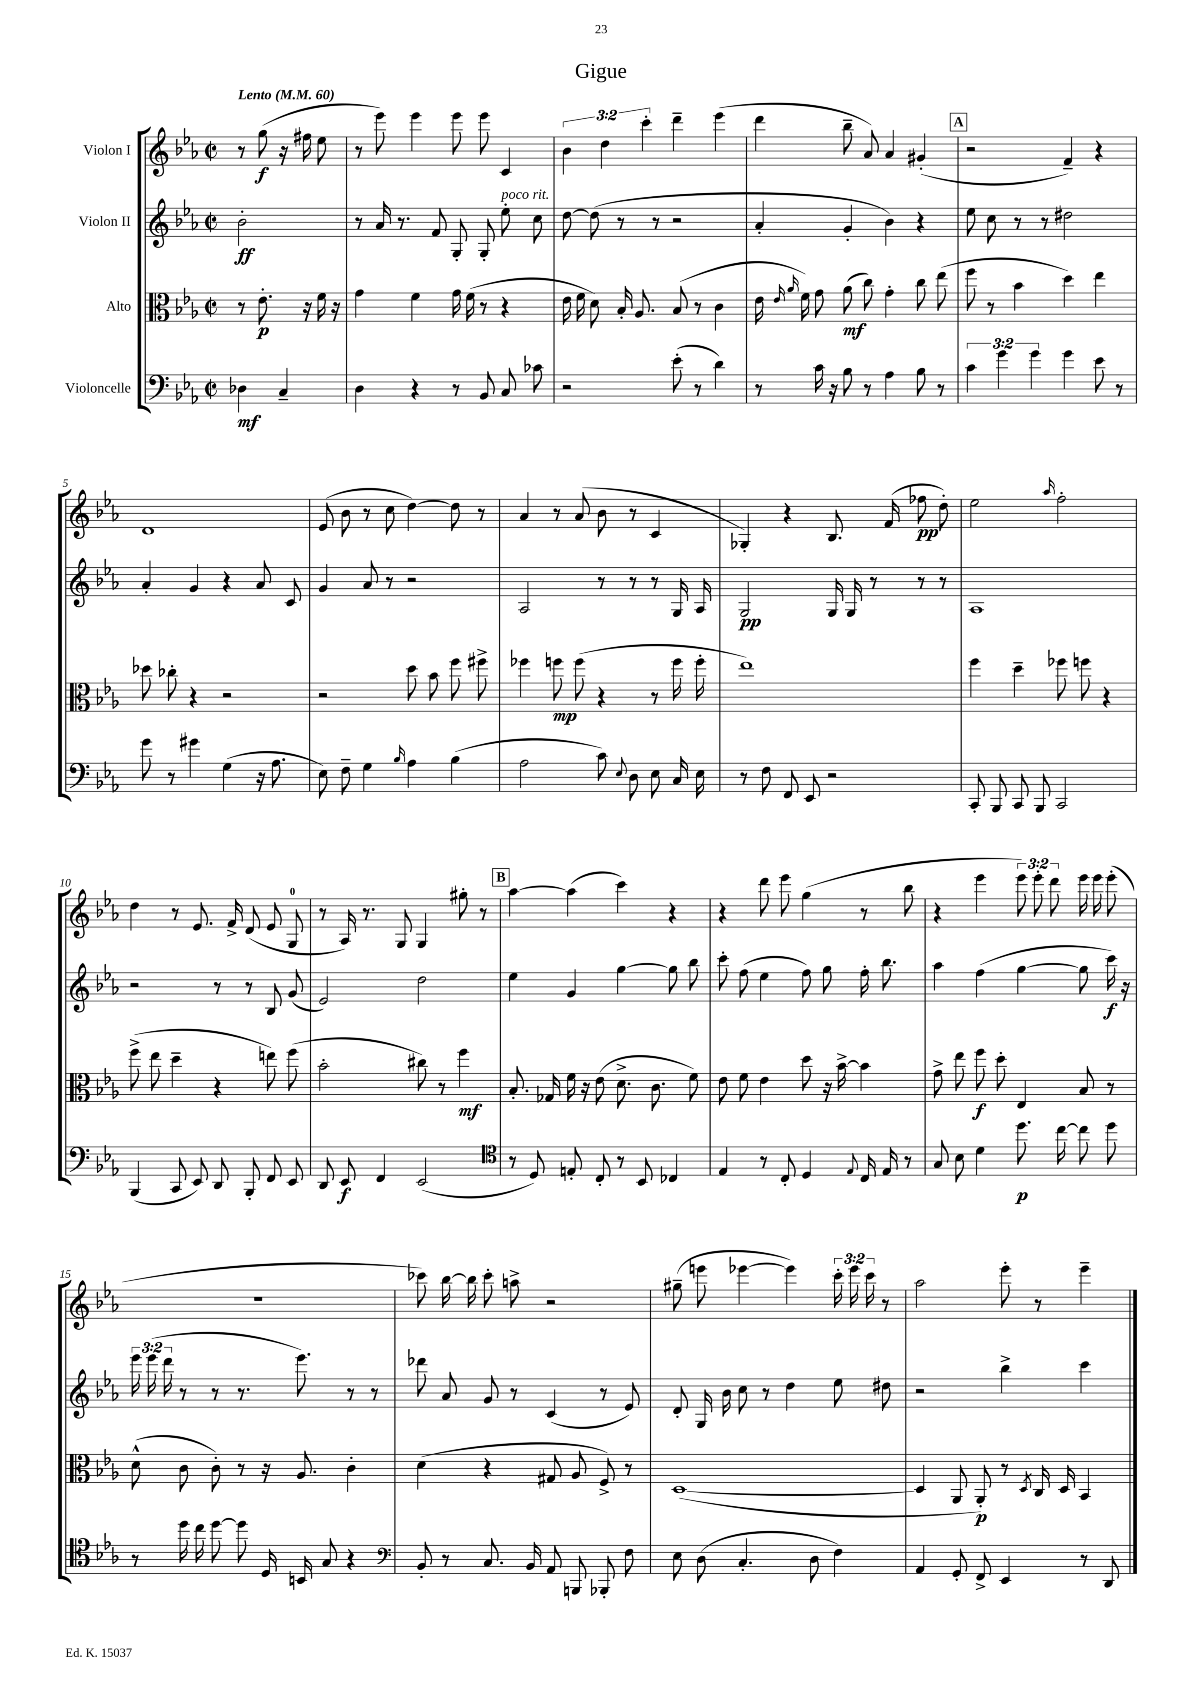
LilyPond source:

\header { title = "Gigue" }
<<
\new StaffGroup <<
\new Staff = "s0" \with { instrumentName = "Violon I" } {
    \clef treble \key ees \major \defaultTimeSignature \time 2/2 \override Staff.TupletNumber.text = #tuplet-number::calc-fraction-text \partial 2 \tempo "Lento" 4 = 60
    \autoBeamOff r8 g''8\f( r16 fis''16 ees''8 |
    r8 ees'''8) ees'''4 ees'''8 ees'''8 c'4 |
    \tuplet 3/2 { bes'4 d''4 c'''4-. } d'''4-- ees'''4( |
    d'''4 bes''8-- aes'8) aes'4 gis'4-.( |
    \mark \markup { \box "A" } r2 f'4--) r4 |
    d'1 |
    ees'8( bes'8 r8 c''8 d''4~) d''8 r8 |
    aes'4 r8 aes'8( bes'8 r8 c'4 |
    ges4-.) r4 bes8. f'16( fes''8\pp d''8-.) |
    ees''2 \grace { aes''16 } f''2-. |
    d''4 r8 ees'8. f'16-> d'8( ees'8 g8-0 |
    r8 aes16) r8. g8 g4 gis''8-. r8 |
    \mark \markup { \box "B" } aes''4~ aes''4( c'''4) r4 |
    r4 d'''8 ees'''8 g''4( r8 bes''8 |
    r4 ees'''4 \tuplet 3/2 { ees'''8) ees'''8-. d'''8 } ees'''16 ees'''16 ees'''8-.( |
    R1 |
    ces'''8) bes''16~ bes''16 ces'''8-. a''8-> r2 |
    gis''8--( e'''8 ees'''4~ ees'''4) \tuplet 3/2 { c'''16-. ees'''16 c'''16 } r8 |
    aes''2 ees'''8-. r8 ees'''4-- \bar "|." |
}
\new Staff = "s1" \with { instrumentName = "Violon II" } {
    \clef treble \key ees \major \defaultTimeSignature \time 2/2 \override Staff.TupletNumber.text = #tuplet-number::calc-fraction-text \partial 2
    \autoBeamOff bes'2-.\ff |
    r8 aes'16 r8. f'8 g8-. g8-. ees''8-.^\markup { \italic "poco rit." } c''8 |
    d''8~ d''8( r8 r8 r2 |
    aes'4-. g'4-. bes'4) r4 |
    \mark \markup { \box "A" } ees''8 c''8 r8 r8 dis''2 |
    aes'4-. g'4 r4 aes'8 c'8 |
    g'4 aes'8 r8 r2 |
    aes2 r8 r8 r8 g16 aes16 |
    g2\pp g16 g16 r8 r8 r8 |
    aes1 |
    r2 r8 r8 bes8 g'8( |
    ees'2) d''2 |
    \mark \markup { \box "B" } ees''4 g'4 g''4~ g''8 bes''8 |
    c'''8-. f''8( ees''4 f''8) g''8 f''16-. bes''8. |
    aes''4 f''4( g''4~ g''8 c'''16\f) r16 |
    \tuplet 3/2 { ees'''16 ees'''16( d'''16 } r8 r8 r8. ees'''8.) r8 r8 |
    des'''8 aes'8 g'8 r8 c'4( r8 ees'8) |
    d'8-. g16 bes'16 c''8 r8 d''4 ees''8 dis''8 |
    r2 bes''4-> c'''4 \bar "|." |
}
\new Staff = "s2" \with { instrumentName = "Alto" } {
    \clef alto \key ees \major \defaultTimeSignature \time 2/2 \partial 2
    \autoBeamOff r8 ees'8.-.\p r16 f'16 r16 |
    g'4 f'4 g'16 f'16( r8 r4 |
    ees'16 f'16 d'8) bes16-. aes8. bes8( r8 c'4 |
    ees'16 \grace { ees'16 aes'16 } f'16) g'8 aes'8\mf( c''8) g'4-. c''8 ees''8( |
    \mark \markup { \box "A" } f''8 r8 bes'4 d''4) ees''4 |
    des''8 ces''8-. r4 r2 |
    r2 d''8 bes'8 f''8 fis''8-> |
    fes''4 f''8\mp f''8( r4 r8 f''16 f''16-. |
    ees''1) |
    f''4 d''4-- fes''8 f''8 r4 |
    f''8->( ees''8 d''4-- r4 e''8) f''8( |
    bes'2-. cis''8) r8 f''4\mf |
    \mark \markup { \box "B" } bes8.-. ges16 f'16 r16 ees'8( d'8.-> c'8. f'8) |
    ees'8 f'8 ees'4 d''8 r16 bes'16~-> bes'4 |
    g'8-> ees''8 f''8\f d''8-. ees4 bes8 r8 |
    d'8-^( c'8 c'8-.) r8 r16 aes8. c'4-. |
    d'4( r4 gis8 aes8 f8->) r8 |
    d1~( |
    d4 aes,8 aes,8-.\p) r8 \acciaccatura { d8 } c16 d16 bes,4 \bar "|." |
}
\new Staff = "s3" \with { instrumentName = "Violoncelle" } {
    \clef bass \key ees \major \defaultTimeSignature \time 2/2 \override Staff.TupletNumber.text = #tuplet-number::calc-fraction-text \partial 2
    \autoBeamOff des4\mf c4-- |
    d4 r4 r8 bes,8 c8 ces'8 |
    r2 ees'8-.( r8 d'4) |
    r8 c'16 r16 bes8 r8 aes4 bes8 r8 |
    \mark \markup { \box "A" } \tuplet 3/2 { c'4 g'4 g'4 } g'4 ees'8 r8 |
    g'8 r8 gis'4 g4( r16 aes8. |
    ees8) f8-- g4 \grace { bes16 } aes4 bes4( |
    aes2 c'8) \appoggiatura { ees8 } d8 ees8 c16 ees16 |
    r8 f8 f,8 ees,8 r2 |
    c,8-. bes,,8 c,8 bes,,8 c,2 |
    bes,,4( c,8 ees,8) d,8 bes,,8-. f,8 ees,8 |
    d,8 ees,8\f f,4 ees,2( |
    \mark \markup { \box "B" } \clef tenor r8 d8) e8-. c8-. r8 bes,8 ces4 |
    ees4 r8 c8-. d4 \appoggiatura { ees8 } c16 ees16 r8 |
    g8 bes8 d'4 d''8.\p c''16~ c''8 d''8 |
    r8 d''16 c''16 d''8~ d''8 d16 b,16 g8 r4 |
    \clef bass bes,8-. r8 c8. bes,16 aes,8 b,,8 bes,,8-. f8 |
    ees8 d8( c4.-. d8 f4) |
    aes,4 g,8-. f,8-> ees,4 r8 d,8 \bar "|." |
}
>>
>>
